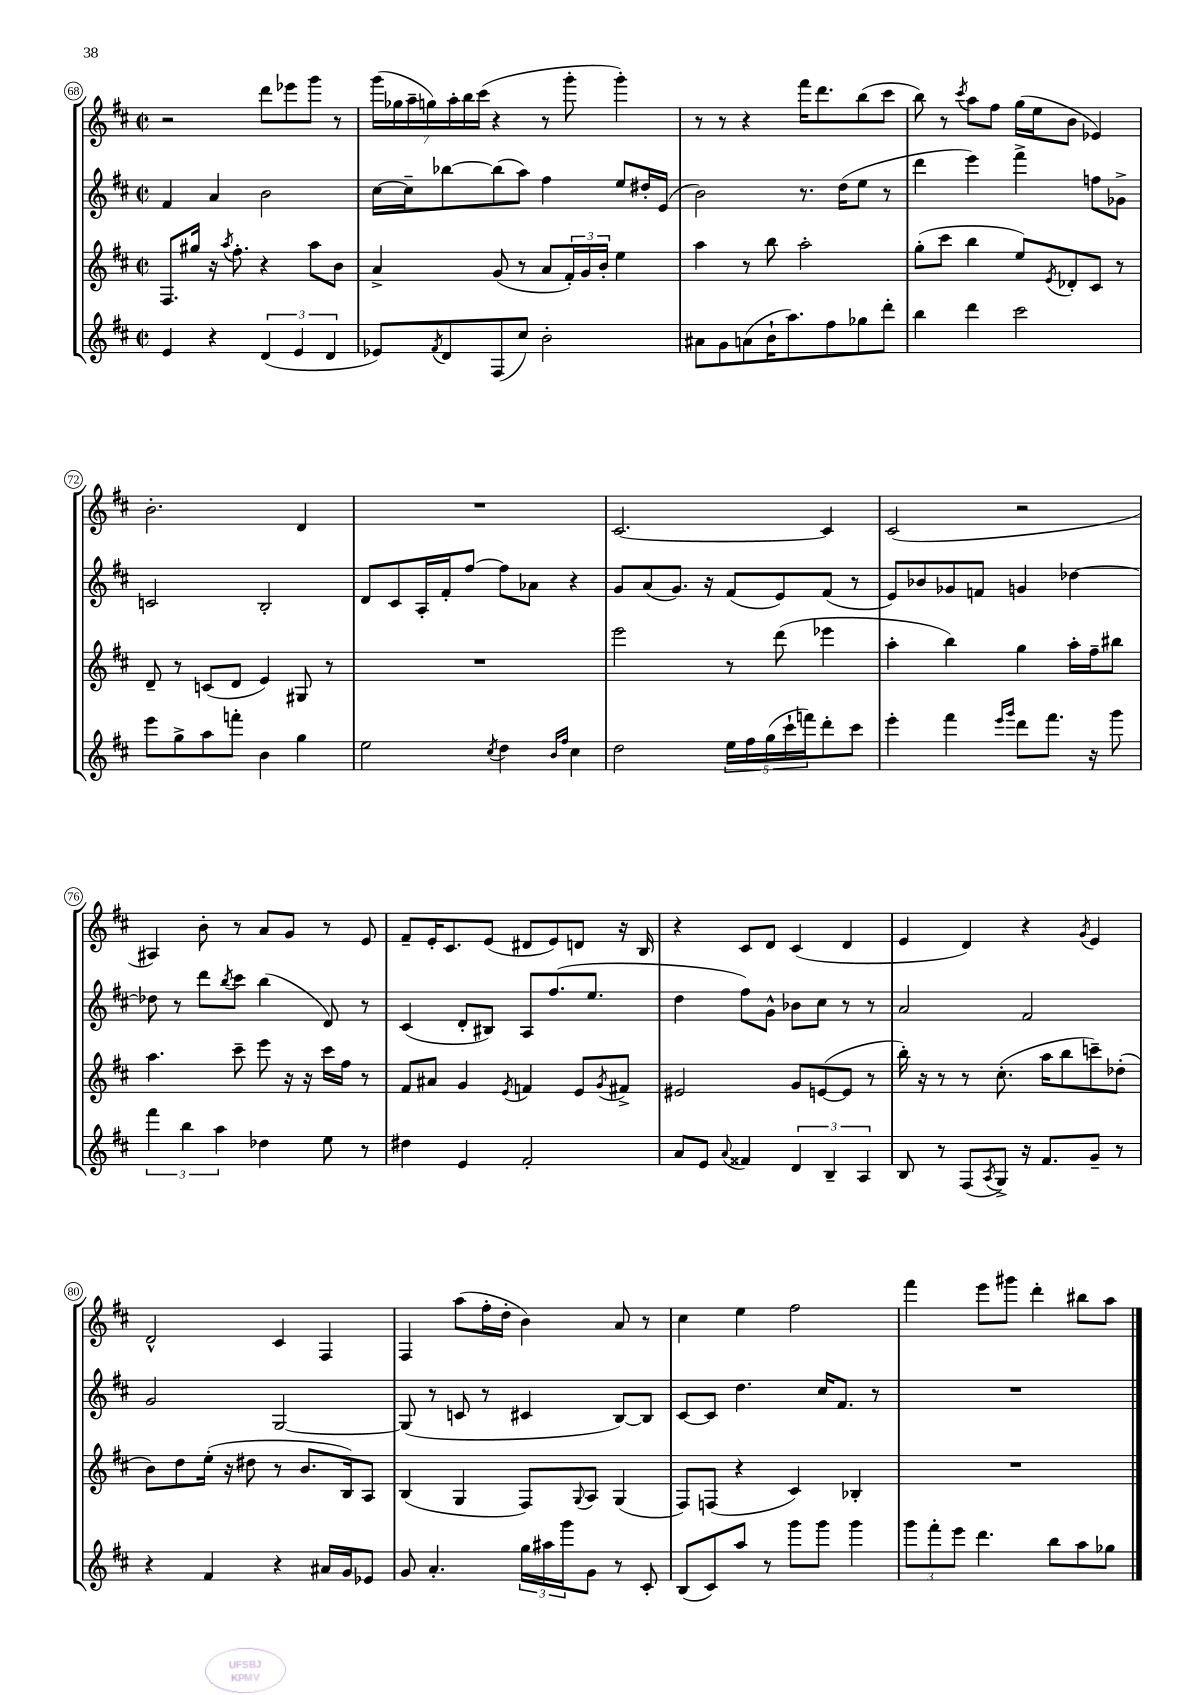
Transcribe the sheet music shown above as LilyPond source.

<<
\new StaffGroup <<
\new Staff = "s0" {
    \clef treble \key d \major \defaultTimeSignature \time 2/2
    r2 d'''8 ees'''8 g'''8 r8 |
    \tuplet 7/4 { g'''16( ges''16 a''16-- g''16) a''16-. b''16 cis'''16( } r4 r8 g'''8-. g'''4-.) |
    r8 r8 r4 fis'''16 d'''8. b''8( cis'''8 |
    b''8) r8 \acciaccatura { cis'''8 } a''8 fis''8 g''16( e''16 b'8 ees'4) |
    b'2.-. d'4 |
    R1 |
    cis'2.~ cis'4 |
    cis'2( r2 |
    ais4) b'8-. r8 a'8 g'8 r8 e'8 |
    fis'8-- e'16-. cis'8. e'8( dis'8 e'8) d'8 r16 b16 |
    r4 cis'8 d'8 cis'4( d'4 |
    e'4 d'4) r4 \acciaccatura { g'8 } e'4 |
    d'2-^ cis'4 fis4 |
    fis4 a''8( fis''16-. d''16-. b'4) a'8 r8 |
    cis''4 e''4 fis''2 |
    fis'''4 e'''8 gis'''8 d'''4-. bis''8 a''8 \bar "|." |
}
\new Staff = "s1" {
    \clef treble \key d \major \defaultTimeSignature \time 2/2
    fis'4 a'4 b'2 |
    cis''16~ cis''16-- bes''8~ bes''8( a''8) fis''4 e''8 dis''16-. e'16( |
    b'2) r8. d''16( e''8 r8 |
    d'''4 e'''4) fis'''4-> f''8 ges'8-> |
    c'2 b2-. |
    d'8 cis'8 a16-. fis'16-. fis''8~ fis''8 aes'8 r4 |
    g'8 a'8( g'8.) r16 fis'8( e'8) fis'8( r8 |
    e'8) bes'8 ges'8 f'8 g'4 des''4~ |
    des''8 r8 d'''8 \acciaccatura { b''8 } cis'''8 b''4( d'8) r8 |
    cis'4( d'8-. bis8) a8 fis''8.( e''8. |
    d''4 fis''8) g'8-^ bes'8 cis''8 r8 r8 |
    a'2 fis'2 |
    g'2 g2~ |
    g8( r8 c'8 r8 cis'4 b8~) b8 |
    cis'8~ cis'8 d''4. cis''16 fis'8. r8 |
    R1 \bar "|." |
}
\new Staff = "s2" {
    \clef treble \key d \major \defaultTimeSignature \time 2/2
    fis8. gis''16 r16 \acciaccatura { a''8 } fis''8.-. r4 a''8 b'8 |
    a'4-> g'8( r8 a'8 \tuplet 3/2 { fis'16-.) g'16 b'16-. } e''4 |
    a''4 r8 b''8 a''2-. |
    g''8-.( cis'''8 b''4 e''8) \acciaccatura { e'8 } des'8-. cis'8 r8 |
    d'8-- r8 c'8( d'8 e'4) gis8 r8 |
    R1 |
    e'''2 r8 d'''8( ees'''4 |
    a''4-. b''4) g''4 a''16-. fis''16-- bis''8 |
    a''4. cis'''8-- e'''8 r16 r16 cis'''16 fis''16 r8 |
    fis'8 ais'8 g'4 \acciaccatura { e'8 } f'4 e'8 \acciaccatura { g'8 } fis'8-> |
    eis'2 g'8 e'8~( e'8 r8 |
    b''16-.) r16 r8 r8 cis''8.-.( a''16 b''8 c'''8--) des''8-.( |
    b'8) d''8 e''16-.( r16 dis''8 r8 b'8. b16) a8 |
    b4( g4 fis8) \appoggiatura { g8 } a8 g4( |
    fis8) f8( r4 cis'4) bes4-. |
    R1 \bar "|." |
}
\new Staff = "s3" {
    \clef treble \key d \major \defaultTimeSignature \time 2/2
    e'4 r4 \tuplet 3/2 { d'4( e'4 d'4 } |
    ees'8) \acciaccatura { fis'8 } d'8 fis8( cis''8) b'2-. |
    ais'8 g'8 a'8( b'16-! a''8.) fis''8 ges''8 d'''8-. |
    b''4 d'''4 cis'''2 |
    e'''8 g''8-> a''8 f'''8-. b'4 g''4 |
    e''2 \acciaccatura { cis''8 } d''4 \grace { b'16 fis''16 } cis''4 |
    d''2 \tuplet 5/4 { e''16 fis''16 g''16( cis'''16-! f'''16) } d'''8-. cis'''8 |
    e'''4-. fis'''4 \grace { e'''16 g'''16 } d'''8 fis'''8. r16 g'''8 |
    \tuplet 3/2 { fis'''4 b''4 a''4 } des''4 e''8 r8 |
    dis''4 e'4 fis'2-. |
    a'8 e'8 \appoggiatura { a'8 } fisis'4 \tuplet 3/2 { d'4 b4-- a4 } |
    b8 r8 fis8( \acciaccatura { a8 } g8->) r16 fis'8. g'8-- r8 |
    r4 fis'4 r4 ais'16 g'16 ees'8 |
    g'8 a'4.-. \tuplet 3/2 { g''16 ais''16 g'''16 } g'8 r8 cis'8-. |
    b8( cis'8) a''8 r8 g'''8 g'''8 g'''4 |
    \tuplet 3/2 { g'''8 fis'''8-. e'''8 } d'''4. b''8 a''8 ges''8 \bar "|." |
}
>>
>>
\layout { \context { \Score currentBarNumber = #68 \override BarNumber.stencil = #(make-stencil-circler 0.1 0.3 ly:text-interface::print) } }
